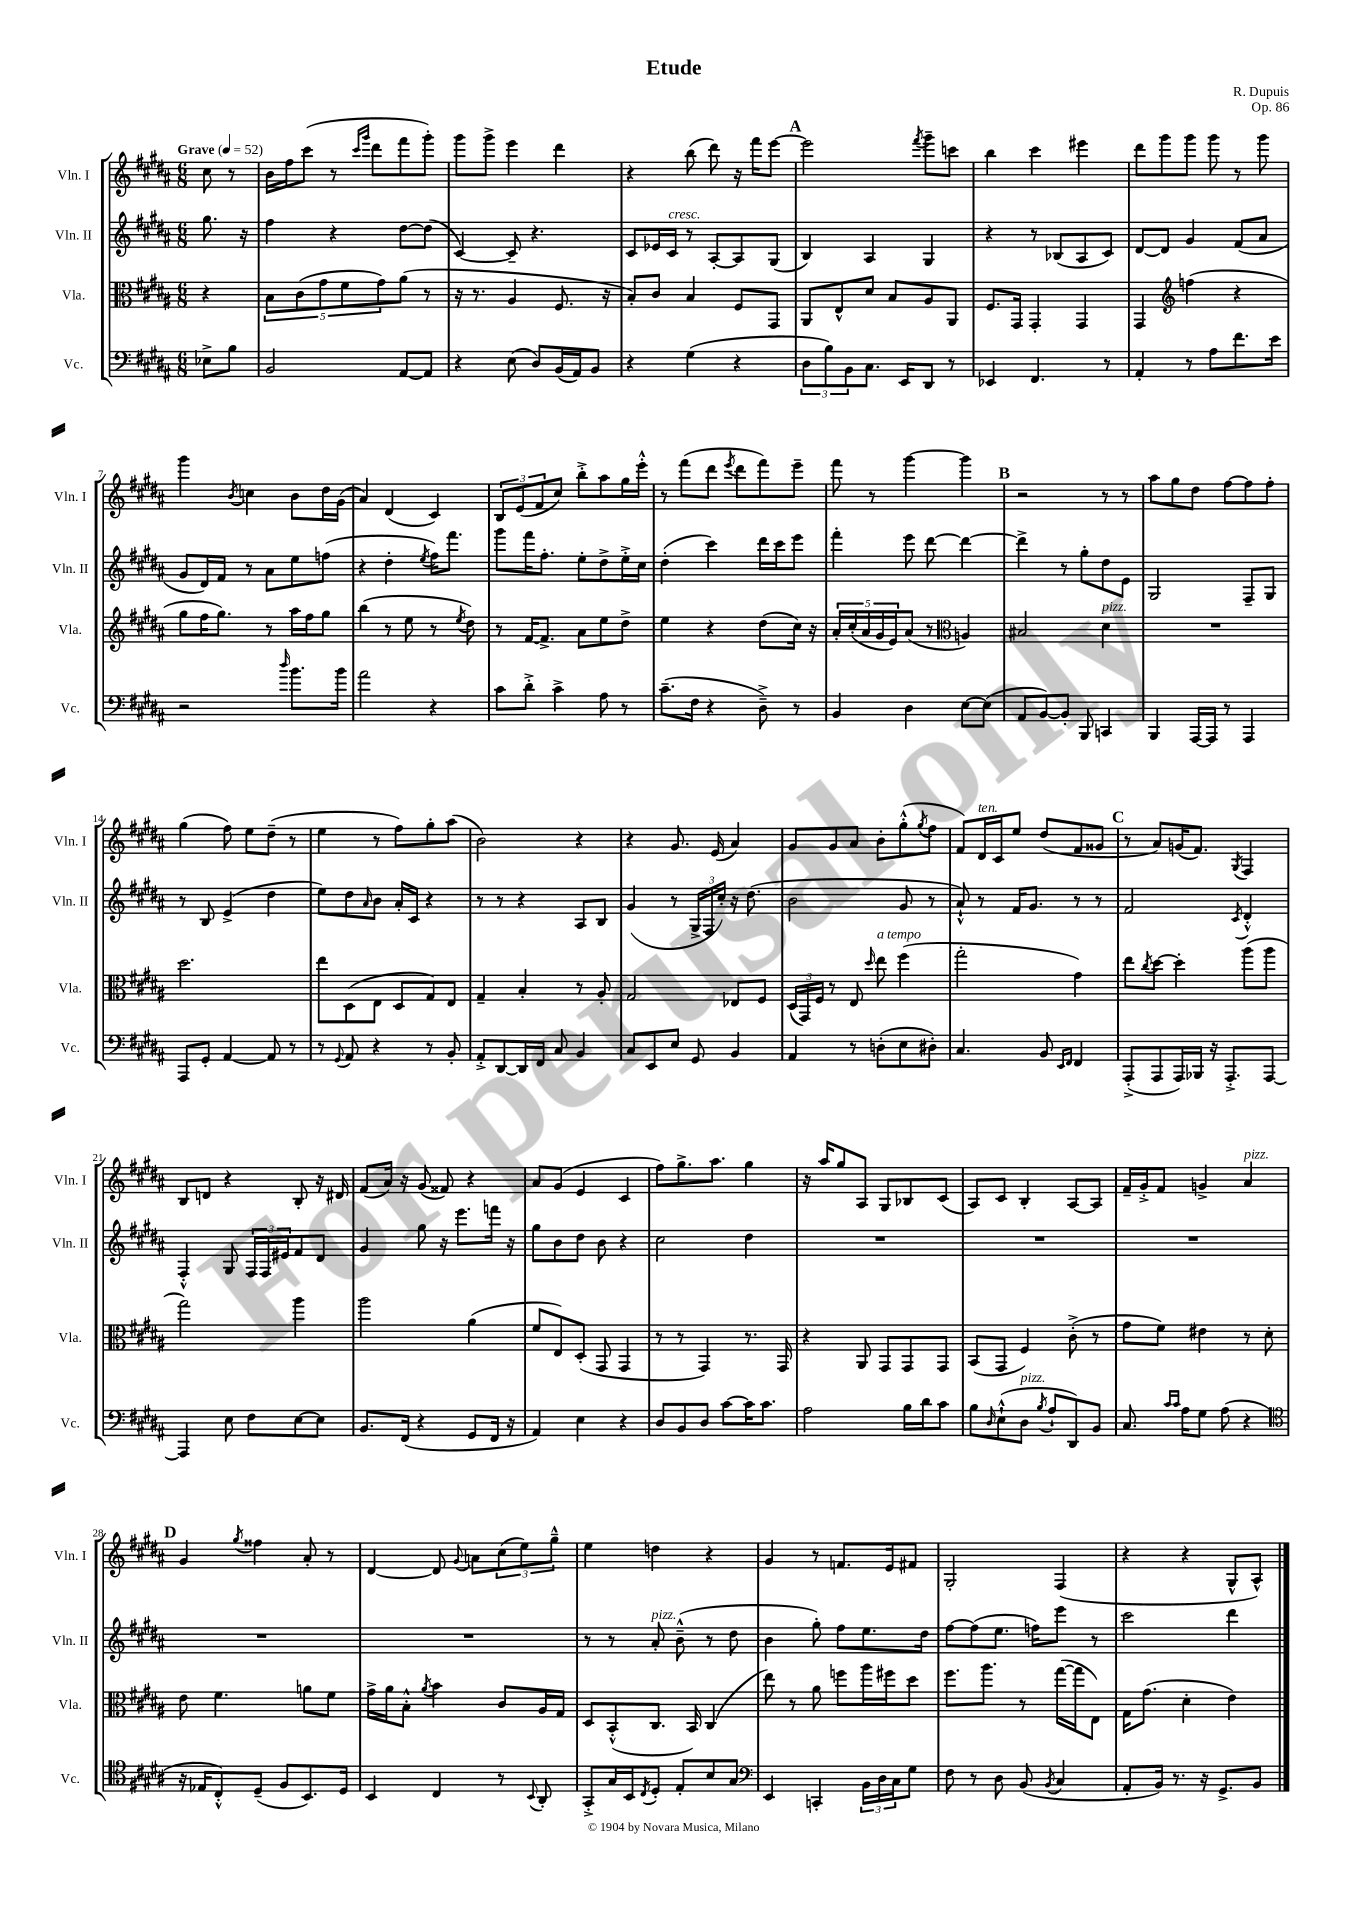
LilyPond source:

\header { title = "Etude" composer = "R. Dupuis" opus = "Op. 86" }
<<
\new StaffGroup <<
\new Staff = "s0" \with { instrumentName = "Vln. I" shortInstrumentName = "Vln. I" } {
    \clef treble \key b \major \numericTimeSignature \time 6/8 \partial 4 \tempo "Grave" 4 = 52
    cis''8 r8 |
    b'16 fis''16 cis'''8( r8 \grace { cis'''16 gis'''16 } dis'''8 fis'''8 gis'''8-.) |
    gis'''8 gis'''8-> e'''4 dis'''4 |
    r4 b''8( dis'''8) r16 fis'''16 e'''8~ |
    \mark \markup { \bold "A" } e'''2 \acciaccatura { fis'''8 } gis'''8-- c'''8 |
    b''4 cis'''4 eis'''4 |
    dis'''8 gis'''8 gis'''8 gis'''8 r8 gis'''8 |
    gis'''4 \acciaccatura { b'8 } c''4 b'8 dis''16 gis'16( |
    ais'4) dis'4( cis'4) |
    \tuplet 3/2 { b8 e'8( fis'8 } cis''8) b''8-.-> ais''8 gis''16 e'''16-.-^ |
    r8 fis'''8( dis'''8 \acciaccatura { e'''8 } dis'''8 fis'''8) e'''8-- |
    fis'''8 r8 gis'''4~ gis'''4 |
    \mark \markup { \bold "B" } r2 r8 r8 |
    ais''8 gis''8 dis''8 fis''8~ fis''8 fis''8-. |
    gis''4( fis''8) e''8 dis''8--( r8 |
    e''4 r8 fis''8) gis''8-. ais''8( |
    b'2) r4 |
    r4 gis'8. e'16( ais'4) |
    gis'8 gis'8 ais'8 b'8-. gis''8-.-^( \acciaccatura { gis''8 } fis''8 |
    fis'8) dis'16^\markup { \italic "ten." } cis'16 e''8 dis''8( fis'8 gisis'8 |
    \mark \markup { \bold "C" } r8 ais'8) g'16( fis'8.) \acciaccatura { gis8 } fis4 |
    b8 d'8 r4 b8-. r16 dis'16 |
    fis'8( ais'16) r16 gis'8( fisis'8) r4 |
    ais'8 gis'8( e'4 cis'4 |
    fis''8) gis''8.-> ais''8. gis''4 |
    r16 ais''16 gis''8 ais8 gis8 bes8 cis'8( |
    ais8) cis'8 b4-. ais8~ ais8 |
    fis'16-- gis'16-.-> fis'8 g'4-> ais'4^\markup { \italic "pizz." } |
    \mark \markup { \bold "D" } gis'4 \acciaccatura { gis''8 } fisis''4 ais'8-. r8 |
    dis'4~ dis'8 \appoggiatura { gis'8 } a'8 \tuplet 3/2 { cis''8( e''8) gis''8---^ } |
    e''4 d''4 r4 |
    gis'4 r8 f'8. e'16 fis'8 |
    gis2-. fis4( |
    r4 r4 gis8-^ ais8-^) \bar "|." |
}
\new Staff = "s1" \with { instrumentName = "Vln. II" shortInstrumentName = "Vln. II" } {
    \clef treble \key b \major \numericTimeSignature \time 6/8 \partial 4
    gis''8. r16 |
    fis''4 r4 dis''8~ dis''8( |
    cis'4~) cis'8-- r4. |
    cis'8 ees'16 cis'16^\markup { \italic "cresc." } r8 ais8~-. ais8 gis8( |
    \mark \markup { \bold "A" } b4) ais4 gis4 |
    r4 r8 bes8( ais8 cis'8) |
    dis'8~ dis'8 gis'4 fis'8( ais'8 |
    gis'8 dis'16) fis'16 r8 ais'8 e''8 f''8( |
    r4 dis''4-. \acciaccatura { e''8 } fis''16) fis'''8. |
    gis'''8 fis'''16 fis''8.-. e''8-. dis''8-> e''16-.-> cis''16 |
    dis''4-.( cis'''4) dis'''16 cis'''16 e'''8 |
    fis'''4-. e'''8 dis'''8~ dis'''4~ |
    \mark \markup { \bold "B" } dis'''4-> r8 gis''8-. dis''8 e'8 |
    gis2 fis8-- gis8 |
    r8 b8 e'4->( dis''4 |
    e''8) dis''8 \grace { ais'16 } b'8 ais'16-. cis'16 r4 |
    r8 r8 r4 ais8 b8 |
    gis'4( r8 \tuplet 3/2 { gis16-> fis16 cis''16-.) } r16 dis''8.( |
    b'2 gis'8 r8 |
    ais'8-!-^) r8 fis'16 gis'8. r8 r8 |
    \mark \markup { \bold "C" } fis'2 \acciaccatura { cis'8 } dis'4-.-^ |
    fis4-.-^ gis8 \tuplet 3/2 { fis16 fis16 eis'16 } fis'8 dis'8 |
    gis'4 gis''8 r16 e'''8. f'''16 r16 |
    gis''8 b'8 dis''8 b'8 r4 |
    cis''2 dis''4 |
    R2. |
    R2. |
    R2. |
    \mark \markup { \bold "D" } R2. |
    R2. |
    r8 r8 ais'8-.^\markup { \italic "pizz." } b'8---^( r8 dis''8 |
    b'4 gis''8-.) fis''8 e''8. dis''16 |
    fis''8~ fis''8( e''8. f''16) e'''8 r8 |
    cis'''2 dis'''4 \bar "|." |
}
\new Staff = "s2" \with { instrumentName = "Vla." shortInstrumentName = "Vla." } {
    \clef alto \key b \major \numericTimeSignature \time 6/8 \partial 4
    r4 |
    \tuplet 5/4 { b8 cis'8( gis'8 fis'8 gis'8) } ais'8( r8 |
    r16 r8. ais4 fis8. r16 |
    b8-.) cis'8 b4 fis8 gis,8 |
    \mark \markup { \bold "A" } ais,8 e8-^ dis'8 b8 ais8 ais,8 |
    fis8. gis,16 gis,4-. gis,4 |
    gis,4 \clef treble f''4( r4 |
    gis''8 fis''16 gis''8.) r8 ais''16 fis''16 gis''8 |
    b''4( r8 e''8 r8 \acciaccatura { e''8 } dis''8) |
    r8 fis'16~ fis'8.-> ais'8 e''8 dis''8-> |
    e''4 r4 dis''8( cis''16) r16 |
    \tuplet 5/4 { ais'16-. cis''16-.( ais'16 gis'16 e'16) } ais'8( r8 \clef alto a4) |
    \mark \markup { \bold "B" } bis2 dis'4^\markup { \italic "pizz." } |
    R2. |
    dis''2. |
    e''8 dis8( e8 dis8 gis8) e8 |
    gis4-- b4-. r8 ais8-. |
    gis2 ees8 fis8 |
    \tuplet 3/2 { dis16( gis,16) fis16 } r8 e8 \grace { dis''16 } e''8^\markup { \italic "a tempo" } fis''4( |
    gis''2-. gis'4) |
    \mark \markup { \bold "C" } e''8 \acciaccatura { cis''8 } dis''8~ dis''4-. ais''8( ais''8 |
    gis''2) ais''4 |
    ais''2 ais'4( |
    fis'8 e8) dis8-.( gis,8 gis,4 |
    r8 r8 gis,4) r8. gis,16 |
    r4 ais,8 gis,8 gis,8 gis,8 |
    b,8( gis,8 fis4) cis'8-.->( r8 |
    gis'8 fis'8) eis'4 r8 dis'8-. |
    \mark \markup { \bold "D" } e'8 fis'4. a'8 fis'8 |
    gis'16-> ais'16 b8-.-^ \acciaccatura { ais'8 } b'4 cis'8 ais16 gis16 |
    dis8 b,8-.-^( cis8. b,16) cis4( |
    e''8) r8 ais'8 f''8 ais''16 fis''16 dis''8 |
    fis''8. ais''8. r8 gis''16~( gis''16 e8) |
    gis16 gis'8.( dis'4-. e'4) \bar "|." |
}
\new Staff = "s3" \with { instrumentName = "Vc." shortInstrumentName = "Vc." } {
    \clef bass \key b \major \numericTimeSignature \time 6/8 \partial 4
    ees8-> b8 |
    b,2 ais,8~ ais,8 |
    r4 e8( dis8) b,16( ais,16) b,8 |
    r4 gis4( r4 |
    \mark \markup { \bold "A" } \tuplet 3/2 { dis8 b8) b,8 } cis8. e,16 dis,8 r8 |
    ees,4 fis,4. r8 |
    ais,4-. r8 ais8 fis'8. e'16 |
    r2 \grace { dis''16 } b'8. b'16 |
    ais'2 r4 |
    cis'8 dis'8-.-> cis'4-> ais8 r8 |
    cis'8.--( fis16 r4 dis8--->) r8 |
    b,4 dis4 e8~ e8( |
    \mark \markup { \bold "B" } ais,8 b,8~) b,8-. b,,8 c,4 |
    b,,4 ais,,16~ ais,,16 r8 ais,,4 |
    ais,,8 gis,8-. ais,4~ ais,8 r8 |
    r8 \appoggiatura { gis,8 } ais,8 r4 r8 b,8-. |
    ais,8-.-> dis,8~ dis,16 fis,16 cis8 b,4 |
    cis8 e,8 e8 gis,8 b,4 |
    ais,4 r8 d8-.( e8 dis8-.) |
    cis4. b,8 \grace { e,16 fis,16 } fis,4 |
    \mark \markup { \bold "C" } ais,,8-.->( ais,,8 ais,,16) bes,,16 r16 ais,,8.-.-> ais,,8~ |
    ais,,4 e8 fis8 e8~ e8 |
    b,8. fis,16( r4 gis,8 fis,16 r16 |
    ais,4) e4 r4 |
    dis8 b,8 dis8 cis'8~ cis'16 cis'8. |
    ais2 b16 dis'16 cis'8 |
    b8 \grace { dis16 } e8-!-^( dis8^\markup { \italic "pizz." } \acciaccatura { b8 } ais8-! dis,8) b,8 |
    cis8. \grace { cis'16 cis'16 } ais16 gis8 ais8( r4 |
    \mark \markup { \bold "D" } \clef tenor r16 ees16 cis8-.-^) dis8--( fis8 b,8.) dis16 |
    b,4 cis4 r8 \appoggiatura { b,8 } ais,8-. |
    gis,8-.-> gis16 b,16 \acciaccatura { cis8 } dis8-. e8-. b8 gis8 |
    \clef bass e,4 c,4-. \tuplet 3/2 { b,16 dis16 cis16 } gis8 |
    fis8 r8 dis8 b,8( \acciaccatura { b,8 } cis4 |
    ais,8-. b,16) r8. r16 gis,8.-> b,8 \bar "|." |
}
>>
>>
